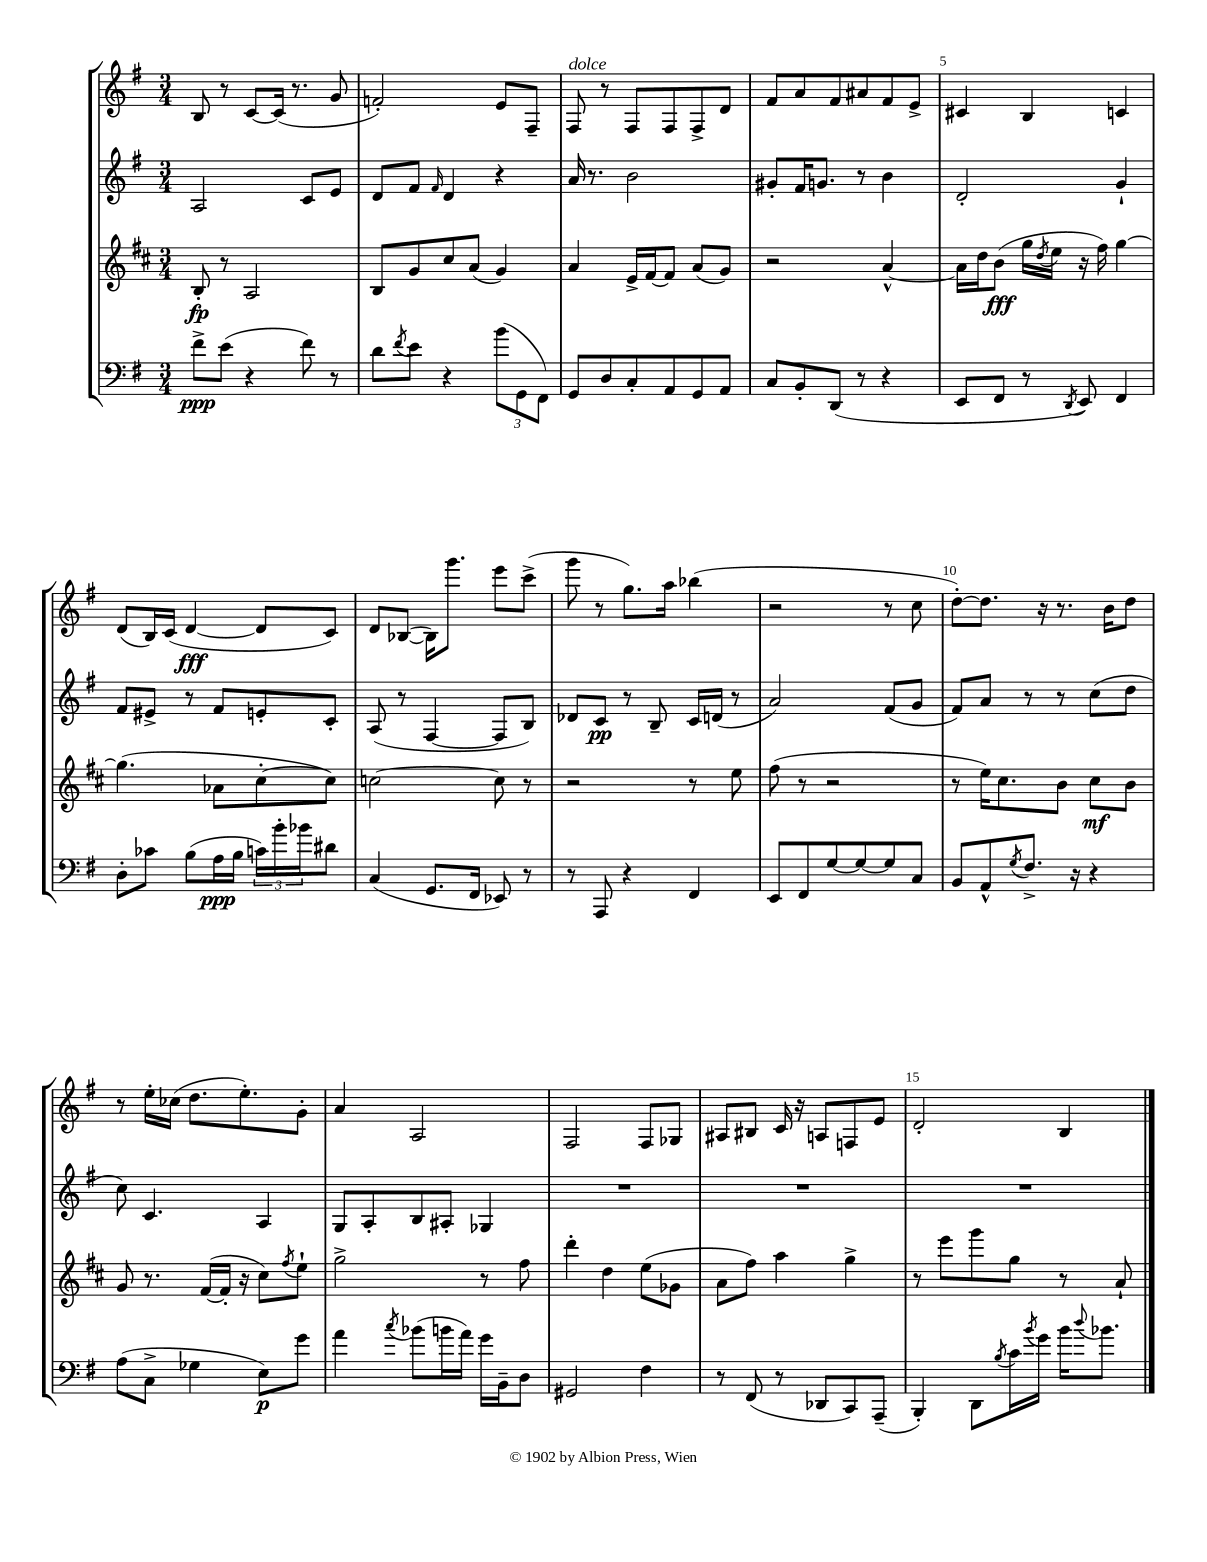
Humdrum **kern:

**kern	**kern	**kern	**kern
*staff4	*staff3	*staff2	*staff1
*clefF4	*clefG2	*clefG2	*clefG2
*k[f#]	*k[f#c#]	*k[f#]	*k[f#]
*M3/4	*M3/4	*M3/4	*M3/4
8f#^\L	8B'/	2A/	8B/
(8e\J	8r	.	8r
4r	2A/	.	[8c/L
.	.	.	(16c/]Jk
.	.	.	8.r
8f#\)	.	8c/L	.
8r	.	8e/J	8g/
=	=	=	=
8d\L	8B/L	8d/L	2f'/)
8qf#/	.	.	.
8e\J	8g/	8f#/J	.
.	.	16qqf#/	.
4r	8cc#/	4d/	.
.	(8a/J	.	.
(12b\L	4g/)	4r	8e/L
12GG\	.	.	.
.	.	.	8F#~/J
12FF#\J)	.	.	.
=	=	=	=
8GG/L	4a/	16a/	8F#/
.	.	8.r	.
8D/	.	.	8r
8C'/	16e^/LL	2b\	8F#/L
.	[16f#/J	.	.
8AA/	8f#/]J	.	8F#/
8GG/	(8a/L	.	8F#^/
8AA/J	8g/J)	.	8d/J
=	=	=	=
8C/L	2r	8g#'/L	8f#/L
8BB'/	.	16f#/K	8a/
.	.	8.g/J	.
(8DD/J	.	.	8f#/
8r	.	8r	8a#/
4r	[4a^^/	4b\	8f#/
.	.	.	8e^/J
=	=	=	=
8EE/L	16a\]LL	2d'/	4c#/
.	16dd\J	.	.
8FF#/J	(8b\J	.	.
8r	16gg\LL	.	4B/
.	8qdd/	.	.
.	16ee\JJ	.	.
8qDD/	.	.	.
8EE/)	16r	.	.
.	16ff#\)	.	.
4FF#/	[4gg\	4g`/	4c/
=	=	=	=
8D'\L	(4.gg\]	8f#/L	(8d/L
8c-\J	.	8e#^/J	16B/L)
.	.	.	(16c/JJ
(8B\L	.	8r	[4d/
16A\L	8a-\L	8f#/L	.
16B\JJ	.	.	.
24c\LL)	[8cc#'\	8e'/	8d/]L
24b'\	.	.	.
24b-\J	.	.	.
8d#\J	8cc#\]J)	8c'/J	8c/J)
=	=	=	=
(4C/	[2cc\	(8A/	8d/L
.	.	8r	([8B-/J
8.GG/L	.	[4F#/	16B-\]LK)
.	.	.	8.ggg\J
16FF#/Jk	.	.	.
8EE-/)	8cc\]	8F#/]L	8eee\L
8r	8r	8B/J)	(8ccc^\J
=	=	=	=
8r	2r	8d-/L	8ggg\
8AAA/	.	8c/J	8r
4r	.	8r	8.gg\L)
.	.	8B~/	.
.	.	.	16aa\Jk
4FF#/	8r	16c/LL	(4bb-\
.	.	(16d/JJ	.
.	8ee\	8r	.
=	=	=	=
8EE/L	(8ff#\	2a/)	2r
8FF#/	8r	.	.
[8G/	2r	.	.
8G/_	.	.	.
8G/]	.	(8f#/L	8r
8C/J	.	8g/J	8cc\
=	=	=	=
8BB/L	8r	8f#/L)	[8dd'\L)
8AA^^/	16ee\LK)	8a/J	8.dd\]J
.	8.cc#\	.	.
8qG/	.	.	.
8.F#^/J	.	8r	.
.	.	.	16r
.	8b\J	8r	8.r
16r	.	.	.
4r	8cc#\L	(8cc\L	.
.	.	.	16b\LK
.	8b\J	8dd\J	8dd\J
=	=	=	=
(8A\L	8g/	8cc\)	8r
8C^\J	8.r	4.c/	16ee'\LL
.	.	.	(16cc-\JJ
4G-\	.	.	8.dd\L
.	([16f#/LL	.	.
.	16f#'/]JJ	.	.
.	16r	.	8.ee'\)
8E\L)	8cc#\L)	4A/	.
.	8qff#/	.	.
8g\J	8ee`\J	.	8g'\J
=	=	=	=
4a\	2gg^\	8G/L	4a/
.	.	8A'/	.
8qcc/	.	.	.
(8b-\L	.	8B/	2A/
16b\L	.	8A#'/J	.
16a\JJ)	.	.	.
16g\LL	8r	4G-/	.
16BB~\J	.	.	.
8D\J	8ff#\	.	.
=	=	=	=
2GG#/	4ddd'\	2.r	2F#/
.	4dd\	.	.
4F#\	(8ee\L	.	8F#/L
.	8g-\J	.	8G-/J
=	=	=	=
8r	8a\L	2.r	8A#/L
(8FF#/	8ff#\J)	.	8B#/J
8r	4aa\	.	16c/
.	.	.	16r
8DD-/L	.	.	8A/L
8CC/)	4gg^\	.	8F/
(8AAA~/J	.	.	8e/J
=	=	=	=
4BBB'/)	8r	2.r	2d'/
.	8eee\L	.	.
8DD\L	8ggg\	.	.
8qB/	.	.	.
16c\L	8gg\J	.	.
8qb/	.	.	.
16g\JJ	.	.	.
16b\LK	8r	.	4B/
8qqdd/	.	.	.
8.b-\J	.	.	.
.	8a`/	.	.
==	==	==	==
*-	*-	*-	*-
